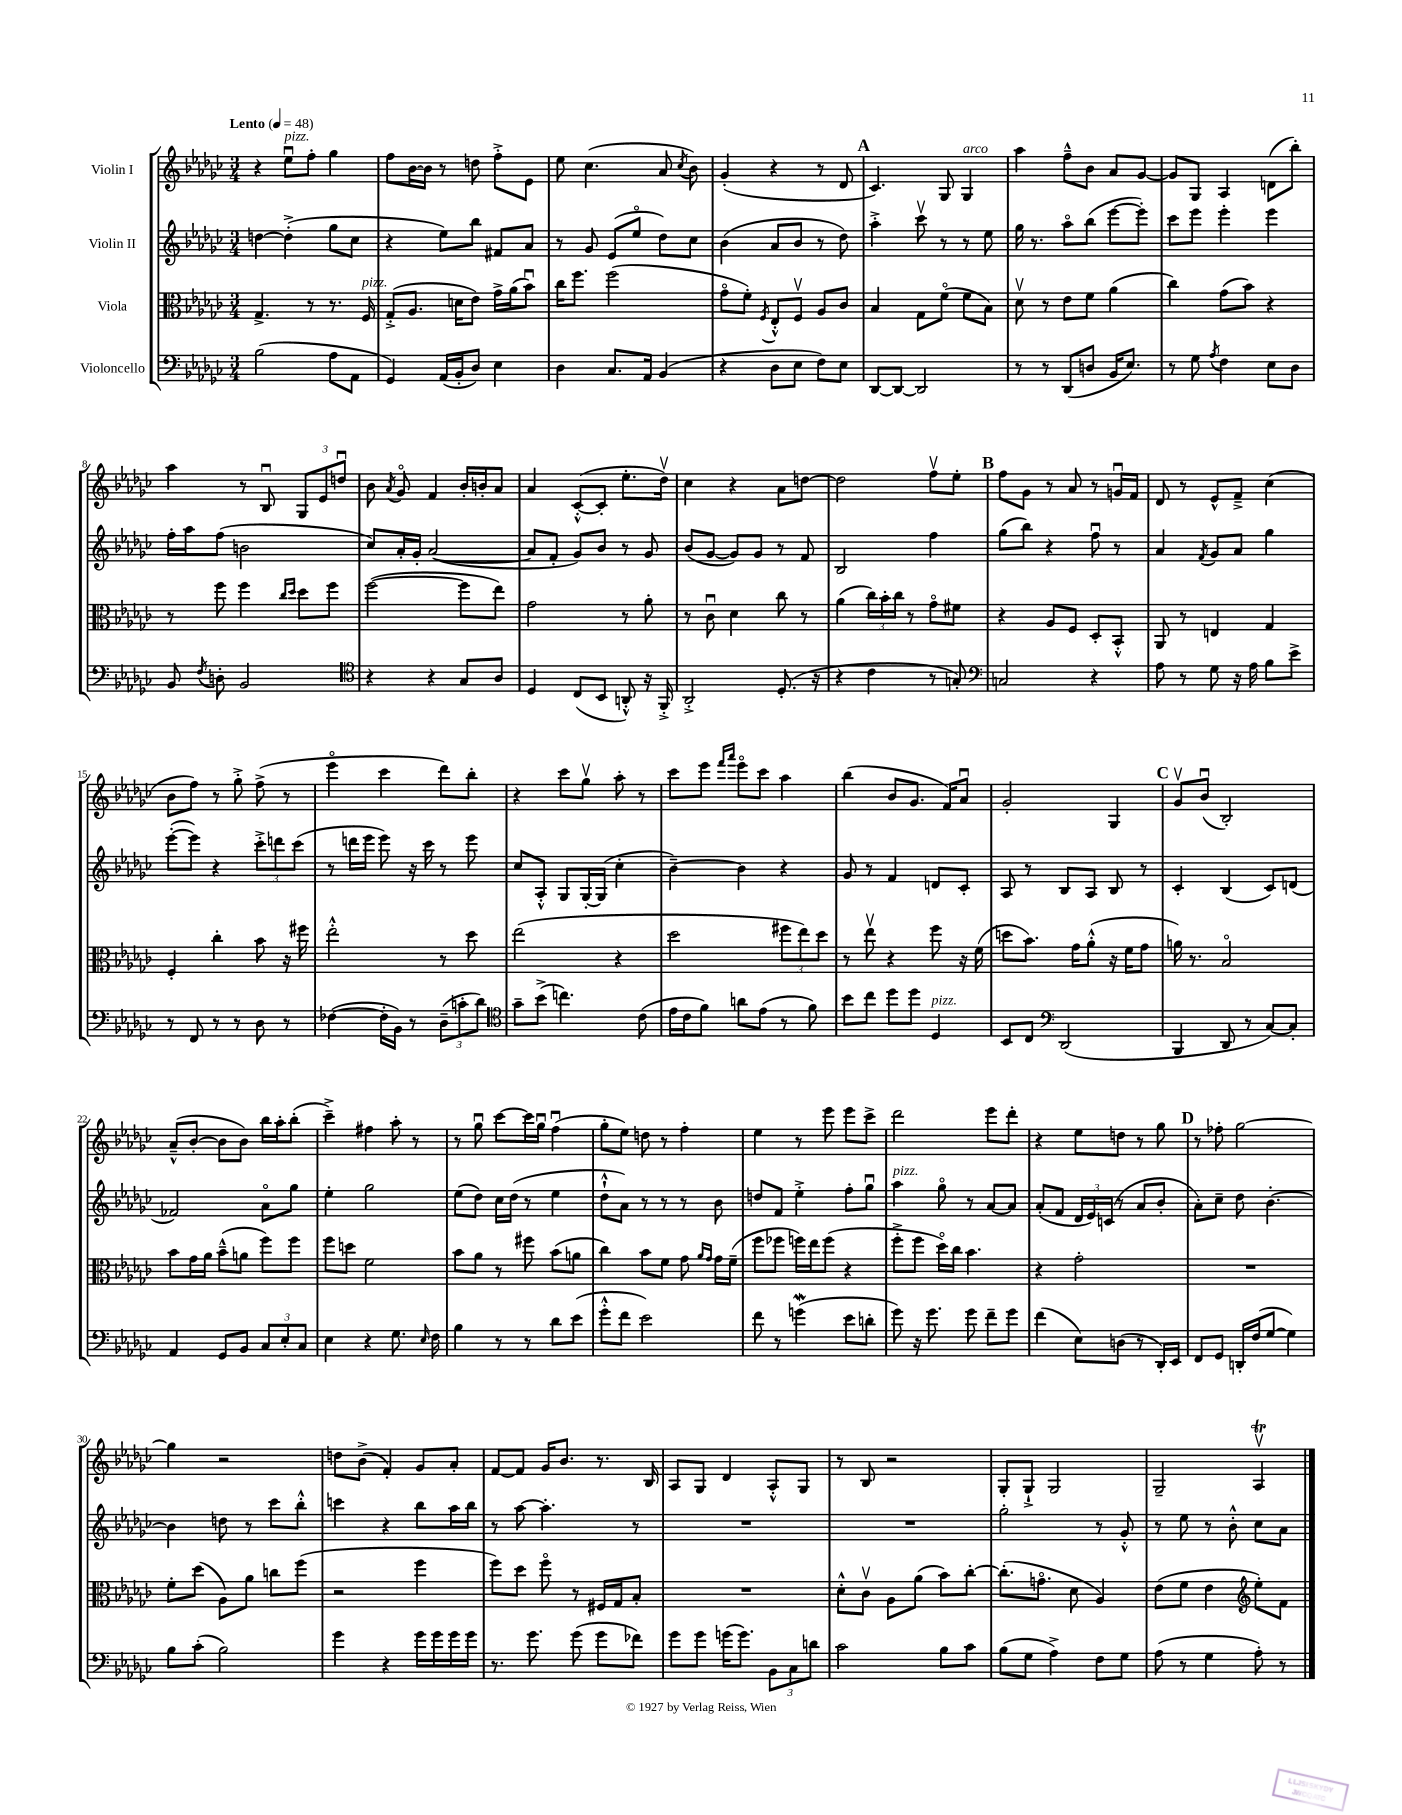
<<
\new StaffGroup <<
\new Staff = "s0" \with { instrumentName = "Violin I" } {
    \clef treble \key ges \major \numericTimeSignature \time 3/4 \tempo "Lento" 4 = 48
    \autoBeamOff r4 ees''8[\downbow^\markup { \italic "pizz." } f''8]-. ges''4 |
    f''8[ bes'16~ bes'16] r8 d''8 f''8[-.-> ees'8] |
    ees''8 ces''4.( aes'8 \acciaccatura { ces''8 } bes'8) |
    ges'4-.( r4 r8 des'8 |
    \mark \markup { \bold "A" } ces'4.) ges8 ges4^\markup { \italic "arco" } |
    aes''4 f''8[---^ bes'8] aes'8[ ges'8]~ |
    ges'8[ ges8] aes4 d'8[( bes''8]-.) |
    aes''4 r8 bes8\downbow \tuplet 3/2 { ges8[ ees'8 d''8]\downbow } |
    bes'8 \acciaccatura { aes'8 } ges'8\flageolet f'4 bes'16[-. b'16-. aes'8] |
    aes'4 ces'8[~-.-^( ces'8]-. ees''8.[-. des''16]\upbow) |
    ces''4 r4 aes'8[ d''8]~ |
    d''2 f''8[\upbow ees''8]-. |
    \mark \markup { \bold "B" } f''8[ ges'8] r8 aes'8 r8 g'16[\downbow f'16] |
    des'8 r8 ees'8[-^ f'8]---> ces''4( |
    bes'8[ f''8]) r8 ges''8-.-> f''8->( r8 |
    ees'''4\flageolet ces'''4 des'''8[) bes''8]-. |
    r4 ces'''8[ ges''8]\upbow aes''8-. r8 |
    ces'''8[ ees'''8] \grace { f'''16[ aes'''16] } ees'''8[\flageolet ces'''8] aes''4 |
    bes''4( bes'8[ ges'8.] f'16[) aes'8]\downbow |
    ges'2-. ges4 |
    \mark \markup { \bold "C" } ges'8[\upbow bes'8]\downbow( bes2-.) |
    aes'8[---^( bes'8]~-. bes'8[ bes'8]) bes''16[ aes''16-. bes''8]-.( |
    ces'''4--->) fis''4 aes''8-. r8 |
    r8 ges''8\downbow ces'''8[~ ces'''16 ges''16]\downbow f''4\downbow( |
    ges''8[-. ees''8]) d''8 r8 f''4-. |
    ees''4 r8 ees'''8 ees'''8[ ces'''8]-> |
    des'''2 ees'''8[ des'''8]-. |
    r4 ees''8[ d''8] r8 ges''8 |
    \mark \markup { \bold "D" } r8 fes''8-. ges''2~ |
    ges''4 r2 |
    d''8[ bes'8]->( f'4-.) ges'8[ aes'8]-. |
    f'8[~ f'8] ges'16[ bes'8.] r8. bes16 |
    aes8[ ges8] des'4 aes8[-.-^ ges8] |
    r8 bes8 r2 |
    ges8[-. ges8]-!-> ges2 |
    ges2-- aes4\upbow\trill \bar "|." |
}
\new Staff = "s1" \with { instrumentName = "Violin II" } {
    \clef treble \key ges \major \numericTimeSignature \time 3/4
    \autoBeamOff d''4~ d''4-.->( ges''8[ ces''8] |
    r4 ees''8[) bes''8] fis'8[ aes'8] |
    r8 ges'8 ees'8[( ees''8]\flageolet des''8[) ces''8] |
    bes'4( aes'8[ bes'8] r8 des''8) |
    \mark \markup { \bold "A" } aes''4-.-> ces'''8\upbow r8 r8 ees''8 |
    ges''16 r8. aes''8[\flageolet bes''8]( ees'''8[~ ees'''8]-.) |
    ces'''8[ ees'''8] ees'''4-. ees'''4 |
    f''16[-. aes''16 f''8]( b'2 |
    ces''8[) aes'16-. ges'16]-. aes'2~( |
    aes'8[ f'8]-. ges'8[) bes'8] r8 ges'8 |
    bes'8[( ges'8]~ ges'8[) ges'8] r8 f'8 |
    bes2 f''4 |
    \mark \markup { \bold "B" } ges''8[( bes''8]) r4 f''8\downbow r8 |
    aes'4 \acciaccatura { f'8 } ges'8[ aes'8] ges''4 |
    ees'''8[~-.( ees'''8]) r4 \tuplet 3/2 { ces'''8[-.-> d'''8 ces'''8]( } |
    r8 d'''16[ ees'''16] ees'''8) r16 ces'''16 r8 ees'''8 |
    ces''8[ aes8]-.-^ ges8[ ges16~-. ges16]( ces''4-. |
    bes'4~--) bes'4 r4 |
    ges'8 r8 f'4 d'8[ ces'8]-. |
    aes8 r8 bes8[ aes8] bes8 r8 |
    \mark \markup { \bold "C" } ces'4-. bes4( ces'8[) d'8]( |
    fes'2) aes'8[\flageolet ges''8] |
    ees''4-. ges''2 |
    ees''8[( des''8]) ces''16[ des''16]( r8 ees''4 |
    des''8[-!-^ aes'8]) r8 r8 r8 bes'8 |
    d''8[ f'8] ees''4-.-> f''8[-. ges''8]\downbow |
    aes''4^\markup { \italic "pizz." } ges''8\flageolet r8 aes'8[~ aes'8] |
    aes'8[-.( f'8] \tuplet 3/2 { des'16[ ees'16) c'16]( } r8 aes'8[ bes'8]-. |
    \mark \markup { \bold "D" } aes'8[-.) ces''8]-- des''8 bes'4.~-. |
    bes'4 d''8 r8 ces'''8[ bes''8]-.-^ |
    c'''4 r4 bes''8[ aes''16 bes''16] |
    r8 aes''8~ aes''4.-. r8 |
    R2. |
    R2. |
    ges''2-. r8 ges'8-.-^ |
    r8 ees''8 r8 bes'8-.-^ ces''8[ aes'8] \bar "|." |
}
\new Staff = "s2" \with { instrumentName = "Viola" } {
    \clef alto \key ges \major \numericTimeSignature \time 3/4
    \autoBeamOff ges4.-> r8 r8. f16^\markup { \italic "pizz." } |
    ges8[-.->( aes8.] d'16[ ees'8]) ges'16[-> aes'16( bes'8]\downbow) |
    ces''16[ f''8.] f''2( |
    ges'8[\flageolet f'8]-.) \acciaccatura { f8 } ees8[-.-^ f8]\upbow aes8[ ces'8] |
    \mark \markup { \bold "A" } bes4 ges8[ f'8]\flageolet( f'8[ bes8]) |
    des'8\upbow r8 ees'8[ f'8] aes'4( |
    ces''4) ges'8[( bes'8]) r4 |
    r8 f''8 f''4 \grace { ces''16[ des''16] } des''8[ f''8] |
    f''2~( f''8[ ees''8]) |
    ges'2 r8 aes'8-. |
    r8 ces'8\downbow des'4 ces''8 r8 |
    aes'4( \tuplet 3/2 { ces''16[) bes'16-. ces''16] } r8 ges'8[\flageolet fis'8] |
    \mark \markup { \bold "B" } r4 aes8[ f8] des8[-. bes,8]-.-^ |
    aes,8 r8 e4 ges4 |
    f4-. ces''4-. bes'8 r16 fis''16 |
    ees''2-.-^ r8 des''8 |
    ees''2( r4 |
    des''2 \tuplet 3/2 { fis''8[ ees''8) des''8] } |
    r8 ees''8\upbow r4 f''8 r16 f'16( |
    d''8[ bes'8.]) ges'16[ aes'8]-.-^( r16 f'16[ ges'8] |
    \mark \markup { \bold "C" } a'16) r8. bes2\flageolet |
    bes'8[ ges'16 aes'16] bes'8[---^( a'8] f''8[) f''8] |
    f''8[ d''8] f'2 |
    bes'8[ aes'8] r8 fis''8 bes'8[( a'8] |
    ces''4) bes'8[ f'8] ges'8 \grace { aes'16[ ges'16] } ges'16[ f'16]--( |
    f''8[ fes''8] f''16[) ees''16 f''8]( r4 |
    f''8[-.-> f''8] des''16[\flageolet) ces''16] bes'4. |
    r4 ges'2-. |
    \mark \markup { \bold "D" } R2. |
    f'8[-. des''8]( aes8[) aes'8] c''8[ f''8]( |
    r2 f''4 |
    f''8[) des''8] f''8\flageolet r8 fis16[ ges16 bes8]-. |
    R2. |
    des'8[-.-^ ces'8]\upbow aes8[ aes'8]( bes'8[) ces''8]~-. |
    ces''8.[-.( g'8.]\flageolet des'8 aes4) |
    ees'8[( f'8] ees'4 \clef treble ees''8[-.) f'8] \bar "|." |
}
\new Staff = "s3" \with { instrumentName = "Violoncello" } {
    \clef bass \key ges \major \numericTimeSignature \time 3/4
    \autoBeamOff bes2( aes8[ aes,8] |
    ges,4) aes,16[( bes,16-. des8]) ees4 |
    des4 ces8.[ aes,16] bes,4( |
    r4 des8[ ees8] f8[) ees8] |
    \mark \markup { \bold "A" } des,8[~ des,8]~ des,2 |
    r8 r8 des,8[( d8] bes,16[ ees8.]) |
    r8 ges8 \acciaccatura { aes8 } f4 ees8[ des8] |
    bes,8 \acciaccatura { f8 } d8-. bes,2 |
    \clef tenor r4 r4 ges8[ aes8] |
    des4 ces8[( bes,8] a,8-.-^) r16 f,16-.-> |
    aes,2-.-> des8.-.( r16 |
    r4 ces'4 r8 g8-.) |
    \mark \markup { \bold "B" } \clef bass c2 r4 |
    aes8 r8 ges8 r16 aes16 bes8[ ees'8]-> |
    r8 f,8 r8 r8 des8 r8 |
    fes4~( fes16[-. bes,16]) r8 \tuplet 3/2 { des8[--( c'8-. des'8]) } |
    \clef tenor ges'8[-- bes'8]->( c''4.) ces'8( |
    ees'16[ ces'16 f'8]) a'8[ ees'8]( r8 f'8) |
    bes'8[ ces''8] des''8[ des''8] des4^\markup { \italic "pizz." } |
    bes,8[ ces8] \clef bass des,2( |
    \mark \markup { \bold "C" } bes,,4 des,8 r8 ces8[~) ces8]-. |
    aes,4 ges,8[ bes,8] \tuplet 3/2 { ces8[ ees8-. ces8] } |
    ees4 r4 ges8. \grace { ees16 } f16 |
    bes4 r8 r8 des'8[ ees'8]( |
    ges'8[-.-^ f'8] ees'2) |
    f'8 r8 g'4\mordent( ees'8[ d'8]-. |
    ges'8) r16 ges'8. ges'8 f'8[-- ges'8] |
    f'4( ees8[) d8]( r8 des,16[-.) ees,16] |
    \mark \markup { \bold "D" } f,8[ ges,8] d,16[-. f16( ges8]~ ges4) |
    bes8[ ces'8]-.( bes2) |
    ges'4 r4 ges'16[ ges'16 ges'16 ges'16] |
    r8. ges'8. ges'8( ges'8[ fes'8]) |
    ges'8[ ges'8] g'16[( g'8.]) \tuplet 3/2 { bes,8[ ces8 d'8] } |
    ces'2 bes8[ ces'8] |
    bes8[( ges8] aes4->) f8[ ges8] |
    aes8( r8 ges4 aes8-.) r8 \bar "|." |
}
>>
>>
